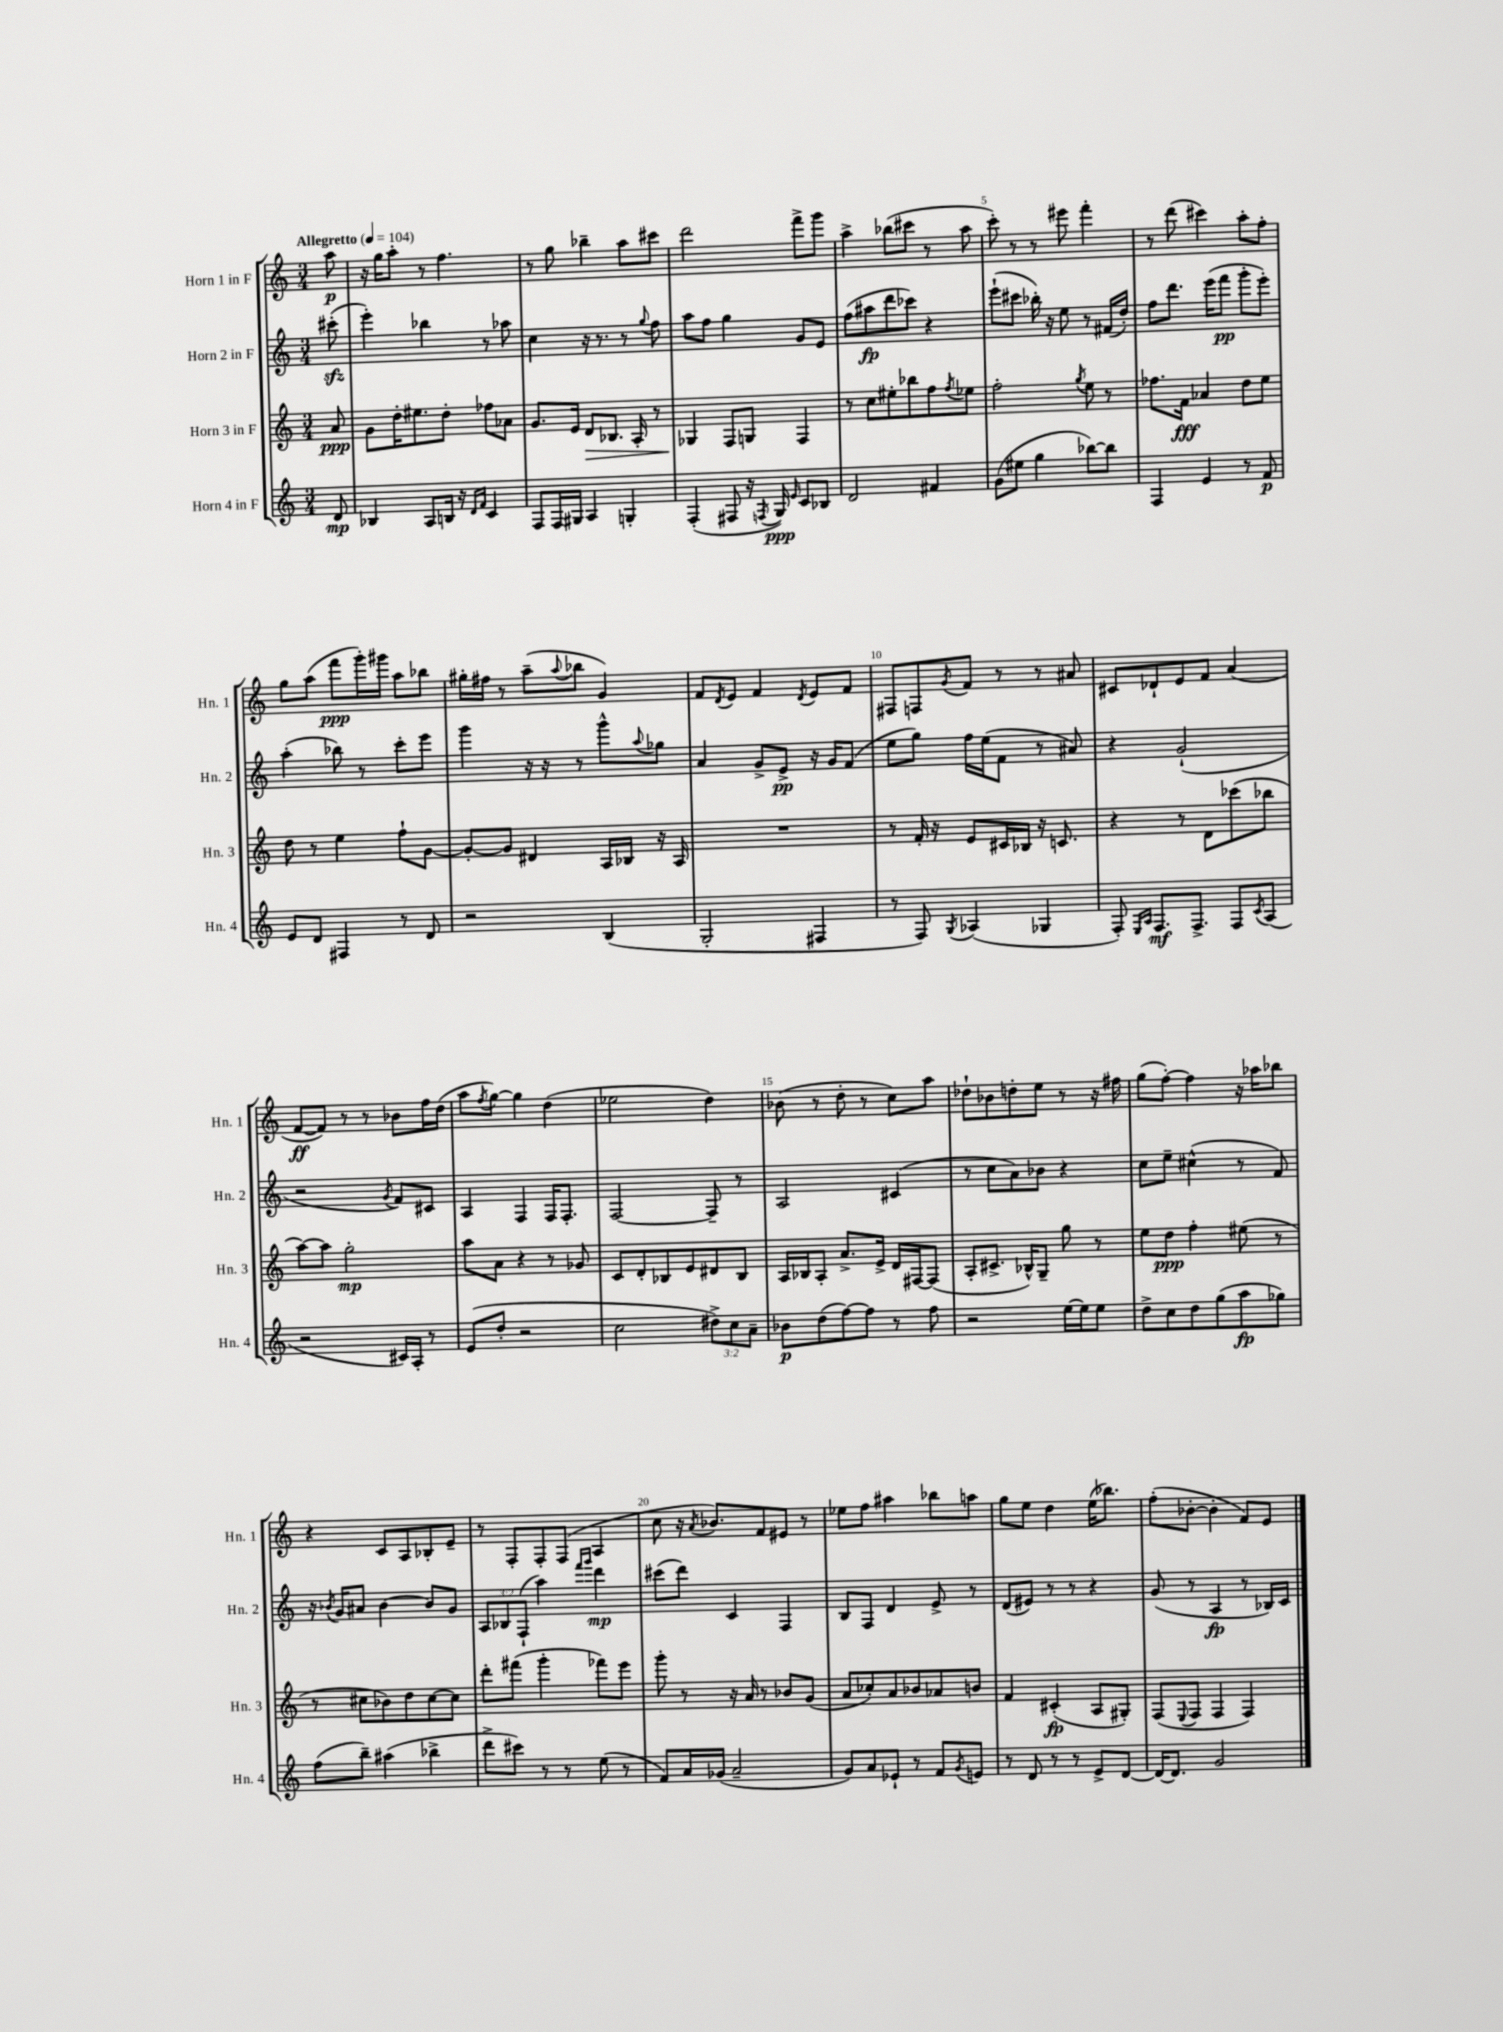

**kern	**kern	**kern	**kern
*staff4	*staff3	*staff2	*staff1
*clefG2	*clefG2	*clefG2	*clefG2
*k[]	*k[]	*k[]	*k[]
*M3/4	*M3/4	*M3/4	*M3/4
*MM104	*MM104	*MM104	*MM104
8d	8a	(8ccc#'	8aa
=	=	=	=
4B-	8g	4eee')	16r
.	.	.	16gg
.	16dd'	.	8aa'
.	8.ee#	.	.
8A	.	4bb-	8r
16B	8dd'	.	4.ff
16r	.	.	.
16qqd	.	.	.
16qqf	.	.	.
4c	8ff-	8r	.
.	8a-	8aa-	.
=	=	=	=
8F	8.g	4cc	8r
16F	.	.	8gg
16G#	16e	.	.
4A	8d	16r	4bb-~
.	.	8.r	.
.	8.B-	.	.
4G'	.	8r	8aa
.	16A'	.	.
.	.	8qqgg	.
.	8r	8ff	8ccc#
=	=	=	=
(4F'	4G-	8aa	2ddd
.	.	8ff	.
8F#	8F	4gg	.
16r	8G	.	.
8qF	.	.	.
16G)	.	.	.
16qqe	.	.	.
8c	4F	8g	8fff^
8B-	.	8e	8ggg
=	=	=	=
2d	8r	(8ff	4aa^
.	8cc	8aa#	.
.	8ee#'	8ddd	(8bb-
.	8bb-	8ccc-)	8ccc#
4f#	8ff	4r	8r
.	8qff	.	.
.	8ee-	.	8aa
=	=	=	=
(8g	2ff'	(8eee`	8ccc')
8ee#	.	8ccc#	8r
4gg	.	16bb-')	8r
.	.	16r	.
.	.	8ee	8eee#
.	8qgg	.	.
[8bb-)	8ee	8r	4fff'
8bb-]	8r	(16f#	.
.	.	16dd')	.
=	=	=	=
4F	8.ff-	8ff	8r
.	.	8.ddd	(8ddd
.	16f	.	.
4e	4a-	.	4ccc#)
.	.	(16eee	.
.	.	8fff	.
8r	8dd	8ggg'	8aa'
8f	8ee	8eee')	8ff'
=	=	=	=
8e	8dd	(4aa'	8gg
8d	8r	.	(8aa
4F#	4ee	8bb-)	8fff
.	.	8r	16ggg')
.	.	.	16ggg#
8r	8ff`	8ccc'	8aa
8d	[8g	8eee	8bb-
=	=	=	=
2r	8g'_	4ggg	16gg#'
.	.	.	16ff#
.	8g]	.	8r
.	4d#	16r	(8aa~
.	.	16r	.
.	.	.	8qqaa
.	.	8r	8bb-
(4B	16A	8ggg^^	4g)
.	16B-	.	.
.	.	8qqaa	.
.	16r	8gg-	.
.	16A	.	.
=	=	=	=
2G'	2.r	4a	8f
.	.	.	8qd
.	.	.	8e
.	.	8g^	4f
.	.	8e^	.
.	.	.	8qd
4F#	.	16r	8e
.	.	16g	.
.	.	(8f	8f
=	=	=	=
8r	8r	8ee	8F#
8F)	16f'	8gg)	8F
.	16r	.	.
8qG	.	.	8qg
(4A-	8e	16ff	8f
.	.	(16ee	.
.	16c#	8f	8r
.	16B-	.	.
4G-	16r	8r	8r
.	8.c	.	.
.	.	8a#)	8a#
=	=	=	=
8F')	4r	4r	8c#
16qqE	.	.	.
16qqA	.	.	.
8.F	.	.	8d-`
.	8r	(2g`	8e
8.F^	.	.	.
.	8d	.	8f
8F	(8ccc-	.	(4a
8qc	.	.	.
(8A	8bb-	.	.
=	=	=	=
2r	[8aa)	2r	[8f
.	8aa]	.	8f])
.	2gg'	.	8r
.	.	.	8r
.	.	8qg	.
16c#)	.	8f)	8b-
16A'	.	.	.
8r	.	8c#	16ff
.	.	.	(16dd
=	=	=	=
(8e	8aa	4A	8aa
.	.	.	8qff
8dd'	8a	.	[8gg)
2r	4r	4F	4gg]
.	8r	16F	(4dd
.	.	8.F'	.
.	8g-	.	.
=	=	=	=
2cc	8c	[2F	2ee-
.	8d'	.	.
.	8B-	.	.
.	8e	.	.
12dd#^)	8d#	8F~]	4dd)
12cc	.	.	.
.	8B-	8r	.
12a~	.	.	.
=	=	=	=
8b-	16A	2A	(8b-
.	16B-	.	.
(8dd	8A'	.	8r
[8ff)	8.a^	.	8dd'
8ff]	.	.	8r
.	16e^	.	.
8r	16d	(4c#	8cc)
.	[16F#	.	.
8ff	(8F#]	.	8aa
=	=	=	=
2r	8A'	8r	8dd-`
.	8.c#^	8cc	8b-
.	.	8a)	8dd'
.	16B-^^)	.	.
.	8G~	8b-	8ee
[16ee	8gg	4r	8r
16ee]	.	.	.
8ee	8r	.	16r
.	.	.	16ff#
=	=	=	=
8dd^	8ee	8cc	(8gg
8cc	8dd	8ee~	[8ff')
8dd	4ff'	(4cc#^^	4ff]
(8gg	.	.	.
8aa	(8ee#	8r	16r
.	.	.	16aa-
8gg-)	8r	8f)	8bb-
=	=	=	=
(8ff	8r	16r	4r
.	.	8qb-	.
.	.	16g	.
8bb~)	8cc#	8a#	.
(4aa#	8b-)	[4b-	8c
.	8dd	.	8A
4bb-^	[8cc#	8b-]	8B-'
.	8cc#]	8g	8e~
=	=	=	=
8ddd^	8ddd'	12A	8r
.	.	12B-	.
8ccc#)	(8fff#	.	8F'
.	.	(12F`	.
8r	4ggg'	4aa)	8F'
8r	.	.	(8F
.	.	16qqfff	.
.	.	16qqggg	.
(8ee	8fff-)	4ddd	4A
8r	8eee	.	.
=	=	=	=
8f)	8ggg'	(8ccc#	8cc
16a	8r	8ddd)	16r
.	.	.	8qa
(16g-	.	.	8.b-)
2a~	16r	4c	.
.	16a	.	.
.	8r	.	8f
.	8b-	4F	8e#
.	(8g	.	8r
=	=	=	=
8g)	8a	8B	8ee-
8a	8cc-')	8F	8ff
8e-`	8a	4d	4aa#
8r	8b-	.	.
8f	8a-	8e^	8bb-
8qg	.	.	.
8e	8b	8r	8aa
=	=	=	=
8r	4f	(8d	8gg
8d	.	8e#)	8ee
8r	(4c#'	8r	4dd
8r	.	8r	.
8e^	8A	4r	(16ee
.	.	.	8.bb-)
[8d	8G#')	.	.
=	=	=	=
16d_	(8F	(8g	(8ff'
8.d]	.	.	.
.	8qqE	.	.
.	8F	8r	[8b-'
2g	4F	4A	4b-']
.	4F)	8r	8f)
.	.	16B-)	8e
.	.	16c	.
==	==	==	==
*-	*-	*-	*-
